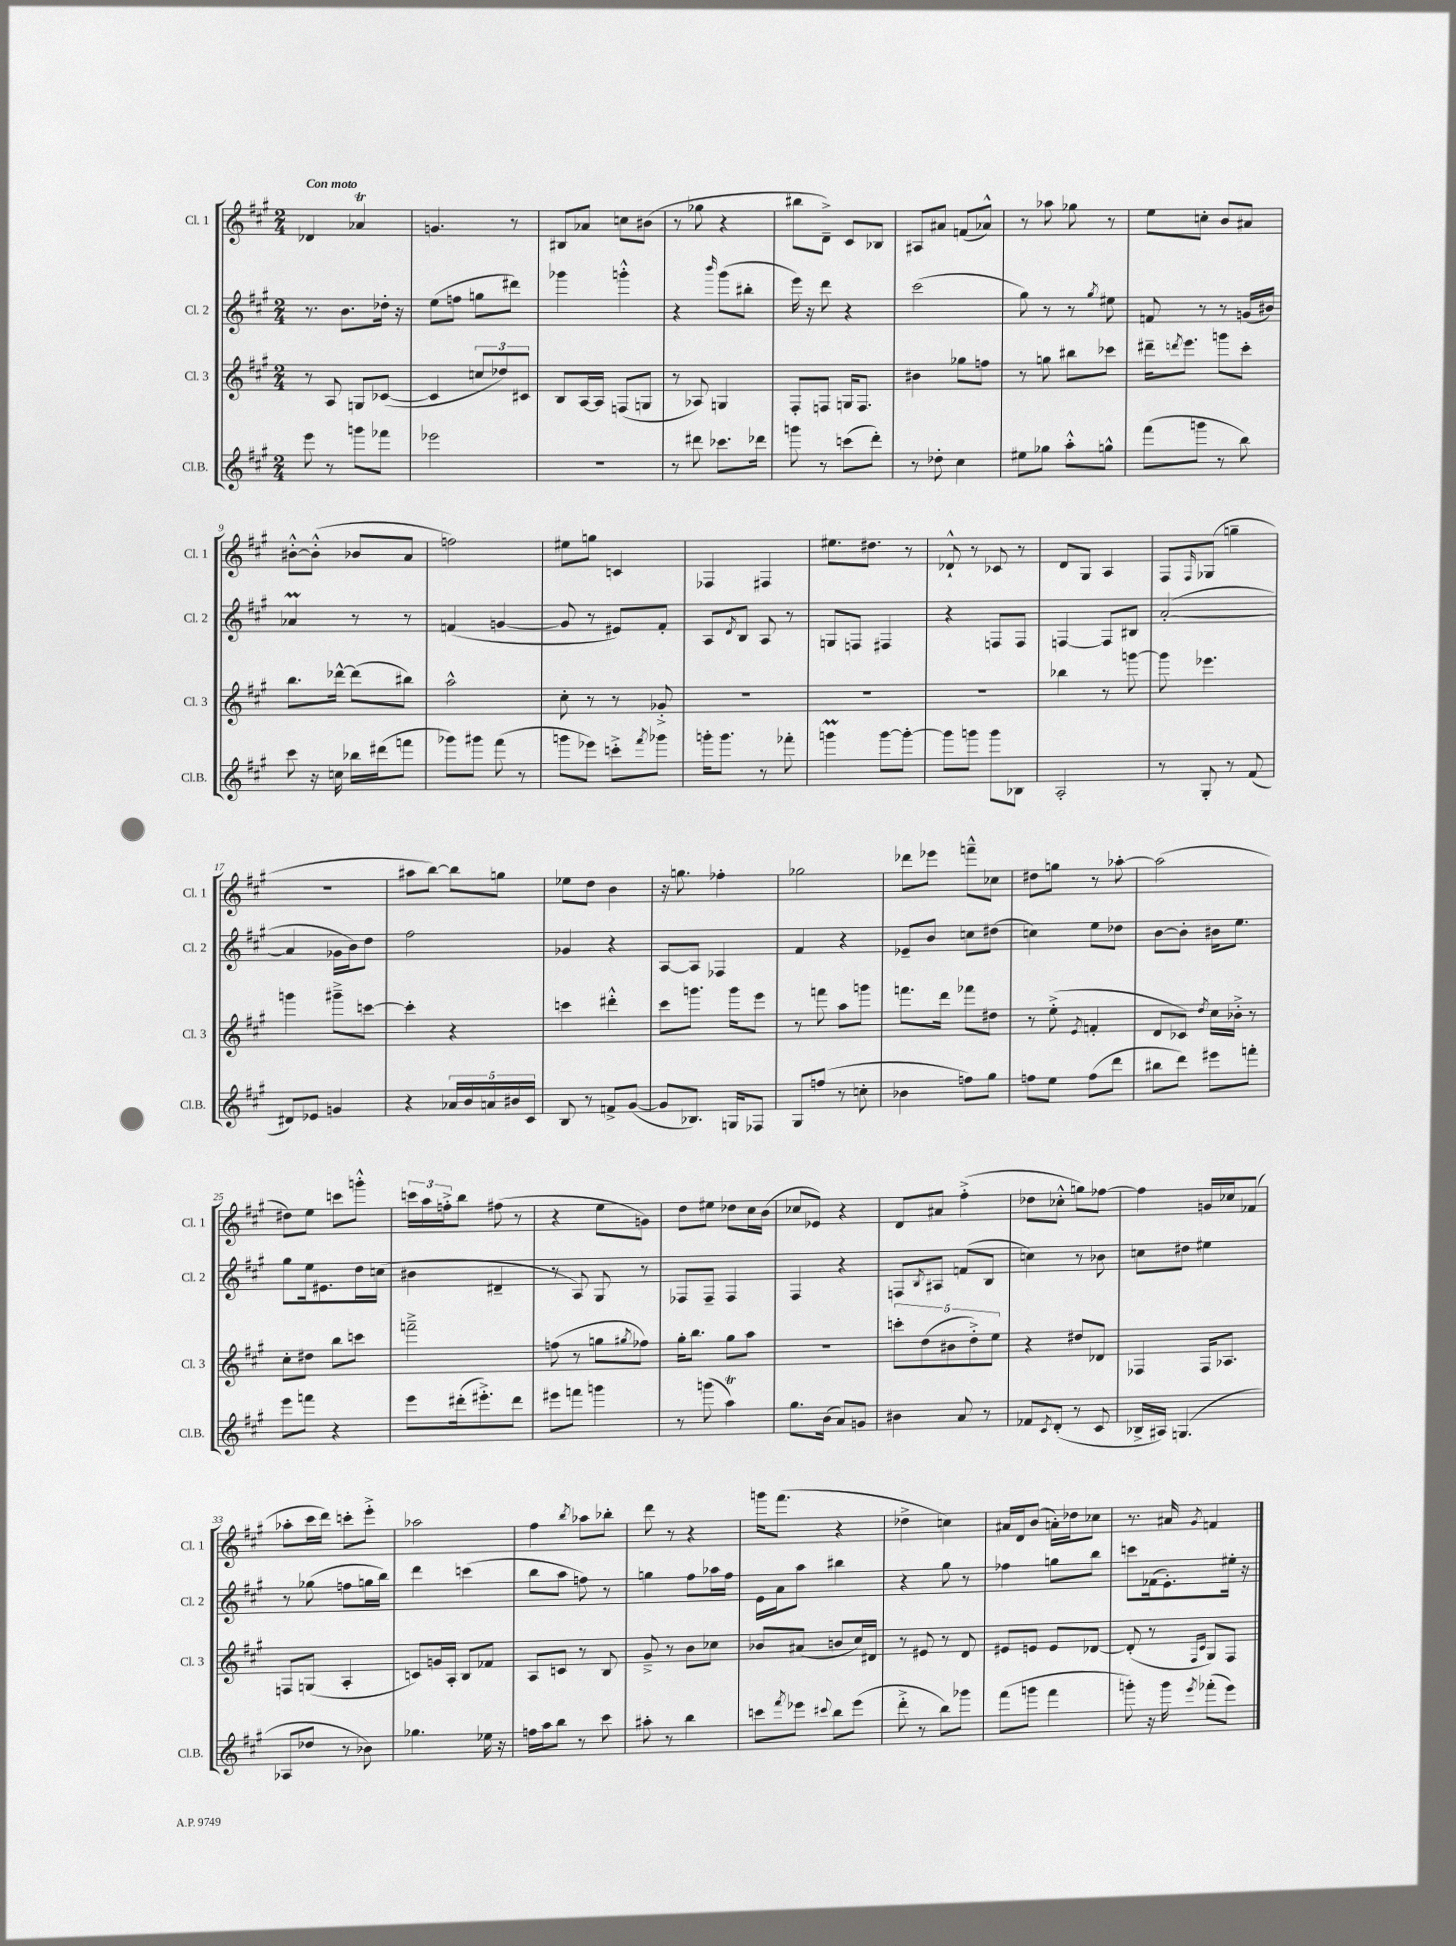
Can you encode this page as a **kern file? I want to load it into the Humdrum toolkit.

**kern	**kern	**kern	**kern
*part4	*part3	*part2	*part1
*staff4	*staff3	*staff2	*staff1
*I"Cl.B.	*I"Cl. 3	*I"Cl. 2	*I"Cl. 1
*I'Cl.B.	*I'Cl. 3	*I'Cl. 2	*I'Cl. 1
*clefG2	*clefG2	*clefG2	*clefG2
*k[f#c#g#]	*k[f#c#g#]	*k[f#c#g#]	*k[f#c#g#]
*M2/4	*M2/4	*M2/4	*M2/4
=1	=1	=1	=1
!	!	!	!LO:TX:a:B:t=Con moto
8eee\	8r	8.r	4d-X/
8r	8A/	.	.
.	.	8.b\L	.
8gggn\L	8Gn/L	.	4a-XT/
8fff-X\J	([8c-X/J	16dd-X'\Jk	.
.	.	16r	.
=2	=2	=2	=2
2eee-X\	4c-/]	(8ee\L	4.gn/
.	.	8ffn\J	.
.	12ccn/L	8ggn\L	.
.	12dd-X/)	.	.
.	.	8ddd#X\J)	8r
.	12c#X/J	.	.
=3	=3	=3	=3
2r	8B/L	4ggg-X\	8B#X/L
.	[16A/L	.	8a-X/J
.	16A/JJ]	.	.
.	(8Fn/L	4gggn'^^\	8ccn\L
.	8Gn/J	.	(8b#X\J
=4	=4	=4	=4
8r	8r	4r	8r
8ddd#X\	8A-X/)	.	8gg-X\
.	.	16qqbbb/	.
8.ccc-X\L	4Gn/	(8ggg#\L	4r
.	.	8bb#X'\J	.
16ddd-X\Jk	.	.	.
=5	=5	=5	=5
8gggn\	8F#'/L	16eee\)	8bb#X\L
.	.	16r	.
8r	8Fn/J	8ddd\	8d~^\J)
(8cccn\L	16Gn/KL	4r	8c#/L
.	8.F/J	.	.
8ddd'\J)	.	.	8B-X/J
=6	=6	=6	=6
8r	4b#X\	(2ccc#\	8A#X/L
8dd-X'\	.	.	8a#X/J
4cc#\	8gg-X\L	.	(8fn/L
.	8ffn\J	.	8a-X^^/J)
=7	=7	=7	=7
8ee#X\L	8r	8gg#\)	8r
8gg-X\J	8ggn\	8r	8aa-X\
8aa'^^\L	8bb#X\L	8r	8gg-X\
.	.	8qgg#/	.
8ggn^^\J	8ccc-X\J	8ee#X\	8r
=8	=8	=8	=8
(8fff#\L	16ddd#X~\KL	8fn/	8ee\L
.	8qdddn/	.	.
.	8.eee\J	.	.
8gggn\J	.	8r	8ccn'\J
8r	8gggn\L	8r	8b/L
8bb\)	8ccc#'\J	(16gn/LL	8a#X/J
.	.	16b#X/JJ)	.
!!LO:LB:g=z
=9	=9	=9	=9
8ccc#\	8.bb\L	4a-XM/	[8b#X'^^\L
16r	.	.	(8b#'^^\J]
16ccn\	[16ddd-X^^\Jk	.	.
16bb-X\LL	(8ddd-\L]	8r	8b-X/L
(16ddd#X\J	.	.	.
8fffn\J	8bb#X\J)	8r	8a/J
=10	=10	=10	=10
8ggg-X\L)	2aa^^\	(4fn/	2ffn\)
8ggg#X\J	.	.	.
(8fff#\	.	[4gn/	.
8r	.	.	.
=11	=11	=11	=11
8gggn\L	8cc#'\	8g/]	8ee#X\L
8eee-X\J)	8r	8r	8ggn\J
8cccn'^\L	8r	8e#X/L)	4cn/
8qfff#/	.	.	.
8ggg-X\J	8g-X'^/	8f#'/J	.
=12	=12	=12	=12
16gggn'\KL	2r	8A/L	4F-X/
8.ggg\J	.	.	.
.	.	8qd/	.
.	.	8B/J	.
8r	.	8A/	4F#X/
8fff-X'\	.	8r	.
=13	=13	=13	=13
4gggnM\	2r	8Gn/L	8.ee#X\L
.	.	8Fn/J	.
.	.	.	8.dd#X\J
[8ggg\L	.	4F#X/	.
8ggg'\J_	.	.	8r
=14	=14	=14	=14
8ggg\L]	2r	4r	8d-X`^^/
8gggn\J	.	.	8r
8ggg\L	.	8Fn/L	8c-X/
8B-X\J	.	8F/J	8r
=15	=15	=15	=15
2A'/	4bb-X\	[4Fn/	8d/L
.	.	.	8G#/J
.	8r	8F/L]	4A/
.	[8gggn\	8B#X/J	.
=16	=16	=16	=16
8r	8ggg\]	([2a'/	8F#/L
.	.	.	16qqF#/
8G#'/	4.eee-X\	.	(8G-X/J
8r	.	.	4ggn~\
(8f#/	.	.	.
!!LO:LB:g=z
=17	=17	=17	=17
8d#X/L)	4gggn\	4a/]	2r
8e-X/J	.	.	.
4gn/	8ggg#X~^\L	16g-X\LL	.
.	.	16b\J)	.
.	[8cccn\J	8dd\J	.
=18	=18	=18	=18
4r	4ccc'\]	2ff#\	8aa#X\L
.	.	.	[8bb\J)
20a-X/LL	4r	.	8bb\L]
20b/	.	.	.
20an/	.	.	.
.	.	.	8ggn\J
20b#X/	.	.	.
20c#/JJ	.	.	.
=19	=19	=19	=19
8B/	4cccn\	4g-X/	8ee-X\L
8r	.	.	8dd\J
8fn^/L	4ddd#X'^^\	4r	4b\
([8g#/J	.	.	.
=20	=20	=20	=20
8g#/L]	8ccc#\L	[8A/L	16r
.	.	.	8.ggn\
8.B-X/J)	8.gggn\J	8A/J]	.
.	.	4F-X/	4ff-X'\
16Gn/KL	16ggg\KL	.	.
8F-X/J	8eee\J	.	.
=21	=21	=21	=21
8G#/L	8r	4f#/	2gg-X\
(8ffn/J	8fffn\	.	.
8r	8aa\L	4r	.
8ccn'\	8gggn\J	.	.
=22	=22	=22	=22
4b-X\	8.fffn\L	8e-X~/L	8ddd-X\L
.	.	8b/J	8eee-X\J
.	16ddd\Jk	.	.
8ffn\L)	8fff-X\L	8ccn\L	8fffn~^^\L
8gg#\J	8dd#X\J	(8dd#X\J	8cc-X\J
=23	=23	=23	=23
8ffn\L	8r	4ccn\)	8dd#X\L
8ee\J	(8ee'^\	.	8ggn\J
.	8qe/	.	.
(8ff\L	4fn'/	8ee\L	8r
8ddd\J	.	8dd-X\J	[8aa-X'\
=24	=24	=24	=24
8bb#X\L	8d/L	[8b\L	(2aa-\]
8ddd\J)	8c-X/J)	8b'\J]	.
.	8qdd/	.	.
8eee#X\L	16cc#\LL	16b#X\KL	.
.	16b-X'^\JJ	8.ee\J	.
8fffn'\J	8r	.	.
!!LO:LB:g=z
=25	=25	=25	=25
8eee\L	8cc#'\L	8gg#\L	8dd#X\L)
8fffn\J	8dd#X\J	16ee\k	8ee\J
.	.	8.e#X\	.
4r	8bb\L	.	8cccn\L
.	8cccn\J	16dd\L	8gggn'^^\J
.	.	(16ccn\JJ	.
=26	=26	=26	=26
8eee\L	2fffn~^\	4b#X\	24cccn\LL
.	.	.	24aa\
.	.	.	24ffn'^\J
(16ddd#X'\k	.	.	8bb\J
8.eee#X'^\)	.	.	.
.	.	4d#X~/	(8ff#X\
8ddd#\J	.	.	8r
=27	=27	=27	=27
8eee#X\L	(8ffn\	8r	4r
8fffn\J	8r	8A/)	.
4gggn\	8ggn\L	8G#/	8ee\L
.	8qgg#X/	.	.
.	8ff-X\J)	8r	8gn\J)
=28	=28	=28	=28
8r	16gg#'\KL	8F-X/L	8dd\L
.	8.bb\J	.	.
(8gggn\	.	8F-~/J	8ee#X\J
4aaT\)	8gg#\L	4F-/	8dd-X\L
.	8aa\J	.	16cc#\L
.	.	.	(16b\JJ
=29	=29	=29	=29
8.gg#\L	2r	4F#/	8cc-X/L
.	.	.	8e-X/J)
(16b\Jk	.	.	.
8a/L)	.	4r	4r
8gn/J	.	.	.
=30	=30	=30	=30
4b#X\	10cccn'\L	8Fn/L	8d/L
.	(10dd\	.	.
.	.	8qB/	.
.	.	8A#X/J	8a#X/J
.	10b#X\	.	.
8a/	.	(8fn/L	(4ff#'^\
.	10dd'^\)	.	.
8r	.	8B/J	.
.	10ee\J	.	.
=31	=31	=31	=31
8f-X/L	4r	4ccn\)	8dd-X\L
8qc#/	.	.	.
(8d'/J	.	.	8cc-X'^^\J
8r	8dd#X/L	8r	8ggn\L)
8c#/	8d-X/J	8b-X\	[8ff-X\J
=32	=32	=32	=32
16B-X^/LL	4F-X/	8ccn\L	4ff-\]
16A#X/JJ)	.	.	.
(4.Gn/	.	8dd#X\J	.
.	16F-/KL	4ee#X\	16gn/LL
.	8.A-X/J	.	16cc-X/J
.	.	.	(8f-X/J
!!LO:LB:g=z
=33	=33	=33	=33
8A-X/L	8Fn/L	8r	8aa-X'\L
8dd-X/J	(8Gn/J	(8gg-X\	16ccc#\L
.	.	.	16ddd\JJ)
8r	4A'/	8ffn\L	8cccn'\L
8b-X\)	.	16ggn\L	8eee'^\J
.	.	16bb\JJ)	.
=34	=34	=34	=34
4.gg-X\	8cn/L)	4ddd\	2aa-X\
.	16gn/L	.	.
.	16A'/JJ	.	.
.	8B/L	(4cccn\	.
16ee-X\	8f-X/J	.	.
16r	.	.	.
=35	=35	=35	=35
16ffn\LL	8A/L	8bb\L	4ff#\
16aa\J	.	.	.
8bb\J	8cn/J	8aa\J	.
.	.	.	8qbb/
8r	8r	8ffn\)	8aa-X\L
8ccc#\	8B/	8r	8bb-X'\J
=36	=36	=36	=36
8aa#X'\	8g#~^/	4ggn\	8ddd\
8r	8r	.	8r
4bb\	8b\L	8ff#\L	4r
.	8cc-X\J	16aa-X\L	.
.	.	16ff#\JJ	.
=37	=37	=37	=37
8cccn\L	8b-X/L	16e\LL	16gggn\KL
.	.	16a\J	(8.fff#\J
8qfff#/	.	.	.
8eee-X\J	(8a#X/J	8aa\J	.
8qqccc#X/	.	.	.
8bb\L	8bn/L	4bb#X\	4r
(8eee-\J	16cc#/L)	.	.
.	16d#X/JJ	.	.
=38	=38	=38	=38
8ddd'^\	8r	4r	4dd-X^\
8r	8e#X/	.	.
8bb\L)	8r	8gg#\	4ccn\)
8ggg-X\J	8d/	8r	.
=39	=39	=39	=39
(8fff#\L	8e#X/L	4ff-X\	16a#X/LL
.	.	.	16d/J
8gggn\J	8en/J	.	(8b/J
4fff#\	8e/L	8ggn\L	16an'\LL)
.	.	.	16dd-X\J
.	[8d-X/J	8bb\J	8cc-X\J
=40	=40	=40	=40
8gggn'\)	(8d-'/]	8cccn\L	8.r
16r	8r	(16f-X\k	.
16ggg\	.	8.e'\)	16a#X/
.	16qqF#/LL	.	.
8qeee/	16qqc#/JJ	.	8qg#/
(8fff-X'\L	8G#/L)	.	4fn/
8eee\J)	8F#/J	16ee#X'\Jk	.
.	.	16r	.
==	==	==	==
*-	*-	*-	*-
